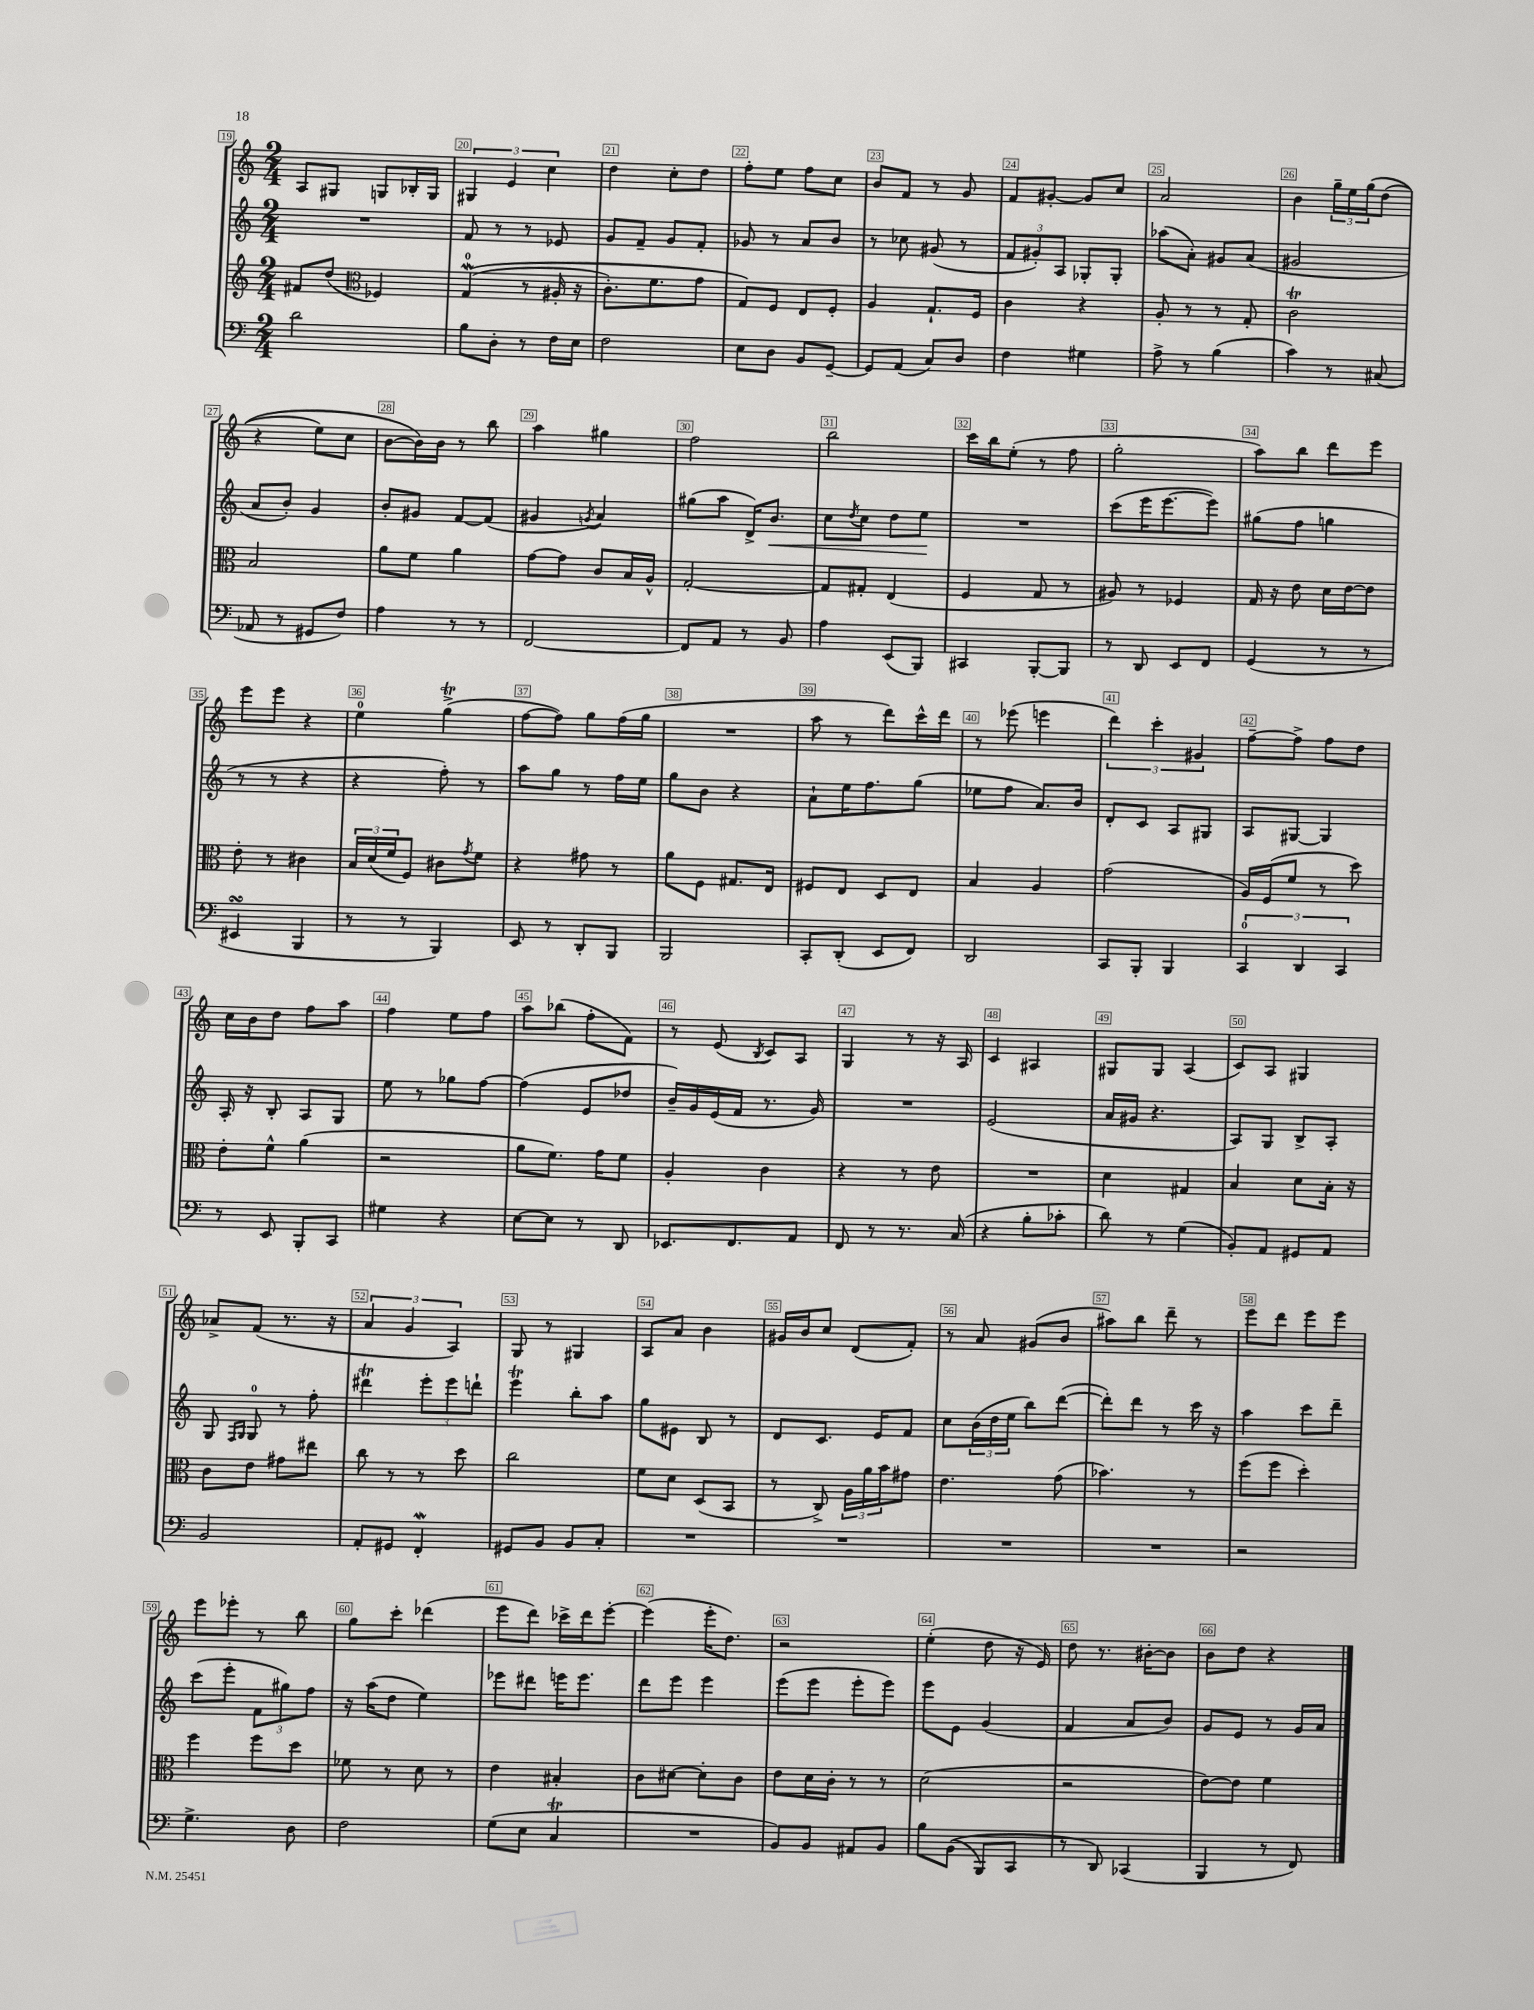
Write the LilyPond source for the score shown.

<<
\new StaffGroup <<
\new Staff = "s0" {
    \clef treble \key c \major \numericTimeSignature \time 2/4
    a8 gis8 g8 bes16-. g16 |
    \tuplet 3/2 { gis4 e'4 c''4 } |
    d''4 c''8-. d''8 |
    f''8-. e''8 f''8 c''8 |
    b'8 f'8 r8 g'8 |
    f'8 gis'8~-. gis'8 c''8 |
    a'2 |
    b'4 \tuplet 3/2 { g''16-- e''16 g''16\( } d''8( |
    r4 e''8) c''8 |
    b'8~ b'16\) b'16 r8 b''8 |
    a''4 gis''4 |
    f''2 |
    b''2 |
    c'''16 b''16 e''8-.( r8 f''8 |
    g''2-. |
    a''8) b''8 d'''8 e'''8 |
    e'''8 e'''8 r4 |
    e''4-0 g''4->\trill( |
    f''8~ f''8) g''8 f''16( g''16 |
    R2 |
    a''8 r8 d'''8) c'''16-^ d'''16 |
    r8 ees'''8( e'''4 |
    \tuplet 3/2 { d'''4) c'''4-. gis'4 } |
    f''8~-- f''8-> f''8 d''8 |
    c''16 b'16 d''8 f''8 a''8 |
    f''4 e''8 f''8 |
    a''8 bes''8( f''8-. f'8) |
    r8 e'8( \acciaccatura { b8 } c'8) a8 |
    g4 r8 r16 a16 |
    c'4 ais4 |
    gis8 gis8 a4( |
    c'8) a8 gis4 |
    aes'8-> f'8( r8. r16 |
    \tuplet 3/2 { a'4 g'4 a4) } |
    g8 r8 gis4 |
    a8 a'8 b'4 |
    gis'16 b'16 c''8 d'8( f'8-.) |
    r8 a'8 gis'8( b'8 |
    ais''8) b''8 d'''8-- r8 |
    e'''8 d'''8 e'''8 e'''8 |
    e'''8 ees'''8-. r8 b''8 |
    g''8 c'''8-. des'''4( |
    e'''8 d'''8) ces'''16-> d'''16 e'''8~-. |
    e'''4( e'''16-. d''8.) |
    r2 |
    e''4-.( d''8 r16 e'16) |
    d''8 r8. bis'16~-. bis'8 |
    b'8 d''8 r4 \bar "|." |
}
\new Staff = "s1" {
    \clef treble \key c \major \numericTimeSignature \time 2/4
    R2 |
    f'8 r8 r8 ees'8 |
    g'8 f'8-- g'8 f'8-. |
    ges'8 r8 a'8 b'8 |
    r8 ces''8 gis'8( r8 |
    \tuplet 3/2 { f'8 gis'8-.) a8 } ges8-. ges8-. |
    aes''8( a'8-.) gis'8 a'8( |
    gis'2 |
    a'8 b'8-.) g'4 |
    b'8-. gis'8 f'8~ f'8( |
    gis'4 \acciaccatura { g'8 } a'4) |
    gis''8( a''8 d'16->) b'8.\< |
    c''8 \acciaccatura { d''8 } c''8 d''8 e''8\! |
    R2 |
    c'''8( e'''16 e'''8.~ e'''8) |
    gis''8( f''8 g''4 |
    r8 r8 r4 |
    r4 f''8-.) r8 |
    a''8 g''8 r8 f''16 e''16 |
    g''8 b'8 r4 |
    a'8-! e''16 f''8. g''8( |
    ees''8 f''8 a'8.) b'16 |
    d'8-. c'8 a8 gis8 |
    a8 gis8~ gis4 |
    a16-. r16 b8-. a8 g8 |
    e''8 r8 ges''8 f''8~ |
    f''4( e'8 des''8 |
    b'16--) g'16 e'16( f'16 r8. g'16) |
    R2 |
    e'2( |
    a'16 gis'16 r4. |
    a8) g8 b8-> a8-. |
    g8 \grace { f16 g16 } g8-0 r8 f''8-. |
    dis'''4\trill \tuplet 3/2 { e'''8-. e'''8 d'''8-! } |
    e'''4\trill b''8-. a''8 |
    g''8 eis'8 b8 r8 |
    d'8 c'8. e'16 f'8 |
    c''8 \tuplet 3/2 { b'16( d''16 e''16 } b''8) d'''8~( |
    d'''8-.) d'''8 r8 c'''16 r16 |
    a''4 c'''8 d'''8-- |
    c'''8( e'''8-. \tuplet 3/2 { f'8 gis''8) f''8 } |
    r16 a''16( d''8 e''4) |
    ees'''8 dis'''8 e'''16 e'''8. |
    d'''8 e'''8 e'''4 |
    e'''8( e'''8 e'''8-. e'''8) |
    e'''8 e'8 g'4( |
    f'4 a'8 b'8) |
    g'8 e'8 r8 g'16 a'16 \bar "|." |
}
\new Staff = "s2" {
    \clef treble \key c \major \numericTimeSignature \time 2/4
    fis'8 d''8( \clef alto fes4) |
    g4-0\mordent(\( r8 ais16-. r16 |
    c'8.-.) f'8. g'8 |
    g8\) f8 e8 f8-. |
    a4 g8.-! f16 |
    c'4 r4 |
    a8-. r8 r8 g8-. |
    c'2\trill |
    b2 |
    a'8 f'8 a'4 |
    g'8~ g'8 c'8 b16 a16-^ |
    g2~-. |
    g8 gis8-. e4( |
    f4 g8 r8 |
    ais8) r8 fes4 |
    g16 r16 e'8 d'16 e'16~ e'8 |
    e'8-. r8 cis'4 |
    \tuplet 3/2 { b16 d'16( f'16 } f8) cis'8 \acciaccatura { g'8 } f'8 |
    r4 gis'8 r8 |
    a'8 f8 gis8. e16 |
    fis8 e8 d8 e8 |
    b4 a4 |
    g'2( |
    a16) f16( f'8 r8 d''8) |
    e'8-. f'8-^ a'4( |
    r2 |
    a'8 f'8.) g'16 f'8 |
    a4-. c'4 |
    r4 r8 e'8 |
    R2 |
    d'4 gis4 |
    b4 d'8 b16-. r16 |
    c'8 e'8 gis'8 eis''8 |
    c''8 r8 r8 d''8 |
    c''2 |
    f'8 d'8 d8( b,8 |
    r8 c8->) \tuplet 3/2 { a16 a'16 b'16 } gis'8 |
    e'4. g'8( |
    bes'4.) r8 |
    f''8( f''8 d''4-.) |
    f''4 f''8 d''8 |
    fes'8 r8 d'8 r8 |
    e'4 bis4-. |
    c'8 dis'8~ dis'8-. c'8 |
    e'8 d'16 c'16-. r8 r8 |
    d'2( |
    r2 |
    e'8~) e'8 f'4 \bar "|." |
}
\new Staff = "s3" {
    \clef bass \key c \major \numericTimeSignature \time 2/4
    d'2 |
    b8 d8-. r8 f16 e16 |
    f2 |
    e8 d8 b,8 g,8~-- |
    g,8 a,8( c8) d8 |
    f4 gis4 |
    a8-> r8 b4( |
    c'4) r8 cis8( |
    aes,8 r8 gis,8 f8) |
    a4 r8 r8 |
    f,2~ |
    f,8 a,8 r8 b,8 |
    a4 e,8( b,,8) |
    cis,4 b,,8~-. b,,8 |
    r8 d,8 e,8 f,8 |
    g,4( r8 r8 |
    eis,4\turn b,,4 |
    r8 r8 b,,4) |
    e,8 r8 d,8-. b,,8 |
    b,,2 |
    c,8-. d,8-.( e,8 f,8) |
    d,2 |
    c,8 b,,8-. b,,4 |
    \tuplet 3/2 { c,4-0 d,4 c,4 } |
    r8 e,8 b,,8-. c,8 |
    gis4 r4 |
    e8~ e8 r8 d,8 |
    ees,8. f,8. a,8 |
    f,8 r8 r8. c16( |
    r4 b8-. ces'8-. |
    d'8) r8 g4( |
    b,8-.) a,8 gis,8 a,8 |
    b,2 |
    a,8-. gis,8 f,4-.\mordent |
    gis,8 b,8 b,8 c8-. |
    R2 |
    R2 |
    R2 |
    R2 |
    r2 |
    g4.-> d8 |
    f2 |
    g8( e8 c4\trill |
    R2 |
    b,8) b,8 ais,8 b,8 |
    b8 b,8(\( b,,8) c,8 |
    r8 d,8\) ces,4( |
    b,,4 r8 f,8) \bar "|." |
}
>>
>>
\layout { \context { \Score currentBarNumber = #19 \override BarNumber.break-visibility = ##(#f #t #t) barNumberVisibility = #all-bar-numbers-visible \override BarNumber.stencil = #(make-stencil-boxer 0.1 0.3 ly:text-interface::print) } }
